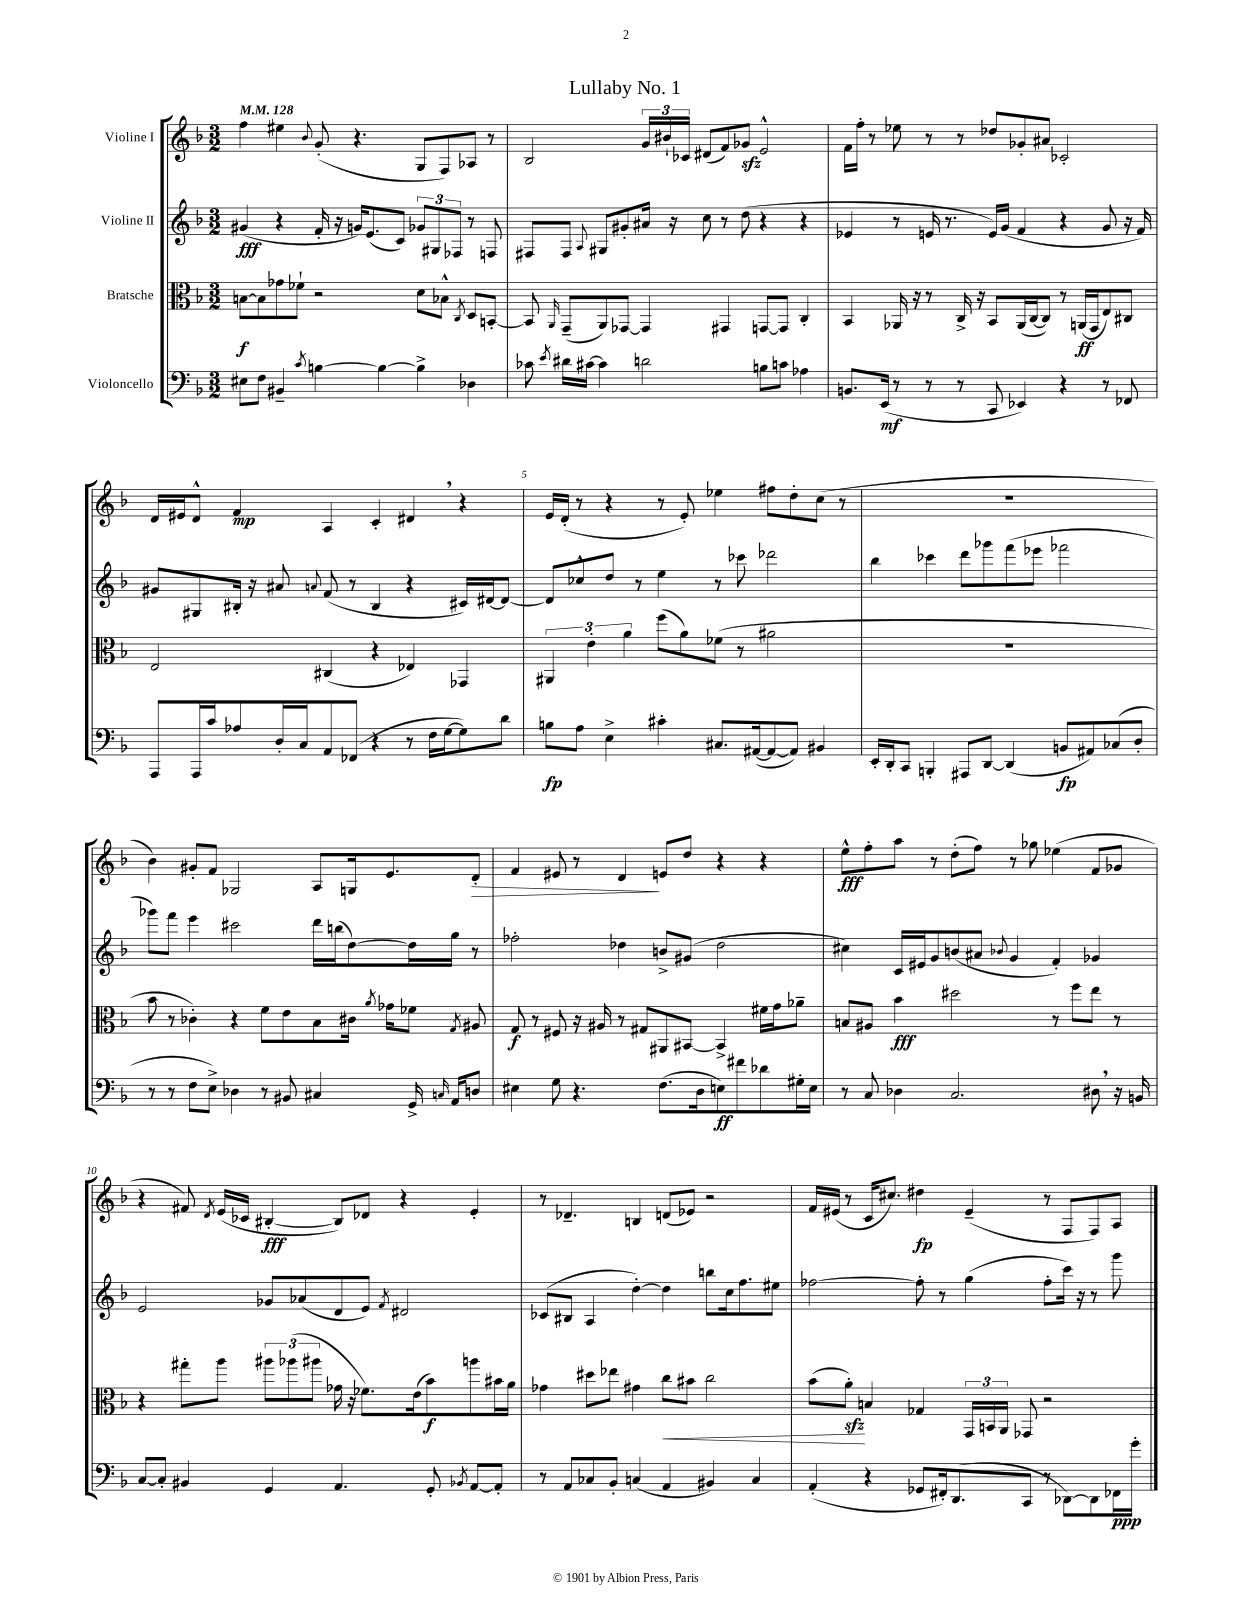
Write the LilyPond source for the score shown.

\header { title = "Lullaby No. 1" }
<<
\new StaffGroup <<
\new Staff = "s0" \with { instrumentName = "Violine I" } {
    \clef treble \key f \major \numericTimeSignature \time 3/2 \tempo 4 = 128
    \autoBeamOff f''4 eis''4 \appoggiatura { bes'8 } g'8-.( r4. g8[ f8) aes8] r8 |
    bes2 \tuplet 3/2 { g'16[ bis'16-! ces'16] } dis'8[( f'8) ges'8]\sfz e'2-^ |
    f'16[ f''16]-. r8 ees''8 r8 r8 des''8[ ges'8-. ais'8] ces'2-. |
    d'16[ eis'16 d'8]-^ f'4\mp a4 c'4-. dis'4 \breathe r4 |
    e'16[ d'16]-.( r8 r4 r8 e'8-.) ees''4 fis''8[ d''8-. c''8]( r8 |
    R1. |
    bes'4) gis'8[-. f'8] ges2 a8[ g16 e'8. d'8]-.\> |
    f'4 eis'8 r8 d'4\! e'8[ d''8] r4 r4 |
    e''8[-^\fff f''8-. a''8] r8 d''8[-.( f''8]) r8 ges''8 ees''4( f'8[ ges'8] |
    r4 fis'8) \acciaccatura { d'8 } e'16[( ces'16] bis4~-.\fff bis8[) des'8] r4 e'4-. |
    r8 des'4.-- b4 d'8[( ees'8]) r2 |
    f'16[ eis'16]( r8 c'16[ cis''8.]) dis''4\fp eis'4--( r8 f8[ f8) a8] \bar "|." |
}
\new Staff = "s1" \with { instrumentName = "Violine II" } {
    \clef treble \key f \major \numericTimeSignature \time 3/2
    \autoBeamOff gis'4\fff( r4 f'16-. r16 g'16[) e'8.( c'8]) \tuplet 3/2 { ges'8[ gis8 fes8] } r8 f8 |
    fis8[ fis8] \appoggiatura { a8 } gis8[ gis'8-. ais'16] r16 c''8 r8 d''8( r4 r4 |
    ees'4 r8 e'16 r8. e'16[) g'16]( f'4 r4 g'8 r16 f'16) |
    gis'8[ gis8 bis16]-. r16 ais'8 \appoggiatura { a'8 } f'8( r8 bis4 r4 cis'16[) dis'16~ dis'8]~ |
    dis'8[ ces''8-^ d''8] r8 e''4 r8 ces'''8 des'''2 |
    bes''4 ces'''4 d'''8[ ges'''8 f'''8( ees'''8] fes'''2 |
    ges'''8[) f'''8] e'''4 cis'''2 d'''16[ b''16( d''8~) d''16 g''16] r8 |
    fes''2-. des''4 b'8[-> gis'8]( des''2 |
    cis''4) c'16[ eis'16 g'8 b'8( ais'8] \appoggiatura { bes'8 } g'4 f'4-.) ges'4 |
    e'2 ges'8[ aes'8( d'8 e'8]) \acciaccatura { f'8 } dis'2 |
    ces'8[( bis8] a4 d''4~-.) d''4 b''8[ c''16 f''8. eis''8] |
    fes''2~ fes''8-. r8 g''4( fes''8[-. c'''16]) r16 r8 g'''8 \bar "|." |
}
\new Staff = "s2" \with { instrumentName = "Bratsche" } {
    \clef alto \key f \major \numericTimeSignature \time 3/2
    \autoBeamOff b8[~\f b8 ges'8 fes'8]-! r2 d'8[ bes8]-^ \acciaccatura { c8 } d8[ b,8]~-. |
    b,8 \grace { a,16 } g,8[--( a,8) ges,8]~ ges,4 gis,4 g,8[~ g,8] c4-. |
    bes,4 aes,16 r16 r8 c16-> r16 bes,8[ aes,16( c16~ c8]) r8 a,16[\ff( g,16 e8) cis8] |
    e2 cis4( r4 ees4) ges,4 |
    \tuplet 3/2 { ais,4 e'4-. a'4 } f''8[( a'8) fes'8]( r8 ais'2 |
    R1. |
    bes'8 r8 ces'4-.) r4 f'8[ e'8 bes8 cis'16] \acciaccatura { a'8 } ges'16[ fes'8] \acciaccatura { g8 } ais8 |
    g8\f r8 fis8 r16 ais16 r8 gis8[ ais,8 bis,8]~ bis,4-> fis'16[ g'16 aes'8]-- |
    b8[ ais8] bes'4\fff dis''2 r8 f''8[ e''8] r8 |
    r4 gis''8[-. a''8] \tuplet 3/2 { ais''8[ aes''8( ais''8] } ges'16 r16 fes'8.[) e'16( bes'8\f) a''8 bis'16 a'16] |
    ges'4 dis''8[ ees''8] gis'4 c''8[\< bis'8] c''2 |
    bes'8[( a'8]-.\sfz\!) b4 ges4 \tuplet 3/2 { g,16[ b,16 a,16] } ges,8 r2 \bar "|." |
}
\new Staff = "s3" \with { instrumentName = "Violoncello" } {
    \clef bass \key f \major \numericTimeSignature \time 3/2
    \autoBeamOff eis8[ f8] bis,4-- \acciaccatura { c'8 } b4~ b4~ b4-> des4 |
    ces'8 \acciaccatura { e'8 } dis'16[ cis'16]~ cis'4 d'2 b8[ c'8] aes4 |
    b,8.[ e,16]\mf( r8 r8 r8 c,8 ees,4) r4 r8 fes,8 |
    a,,8[ a,,16 c'16 aes8 d16-. c16 a,8 fes,8]( r4 r8 f16[ g16~ g8) d'8] |
    b8[\fp a8] e4-> cis'4-. cis8.[ ais,16~( ais,8~ ais,8]) bis,4 |
    e,16[-. d,16-. c,8] b,,4-. ais,,8[ d,8]~ d,4( b,8[\fp ais,8) ces8( d8]-. |
    r8 r8 f8[ e8]->) des4 r8 bis,8 cis4 g,16-> \grace { c16 } a,16[ d8] |
    eis4 g8 r4. f8.[( d16 e8\ff) fis'8 des'8 gis16-. e16] |
    r8 c8 des4 c2. dis8 \breathe r16 b,16 |
    c8[~ c8]-. bis,4 g,4 a,4. g,8-. \acciaccatura { bes,8 } a,8[~ a,8]-. |
    r8 a,8[ ces8 bes,8]-. c4( a,4 bis,4) c4 |
    a,4-.( r4 ges,8[ fis,16-.) d,8.( c,8] r8 des,8[~) des,8 fes,16\ppp g'16]-. \bar "|." |
}
>>
>>
\layout { \context { \Score \override BarNumber.break-visibility = ##(#f #t #t) barNumberVisibility = #(every-nth-bar-number-visible 5) } }
